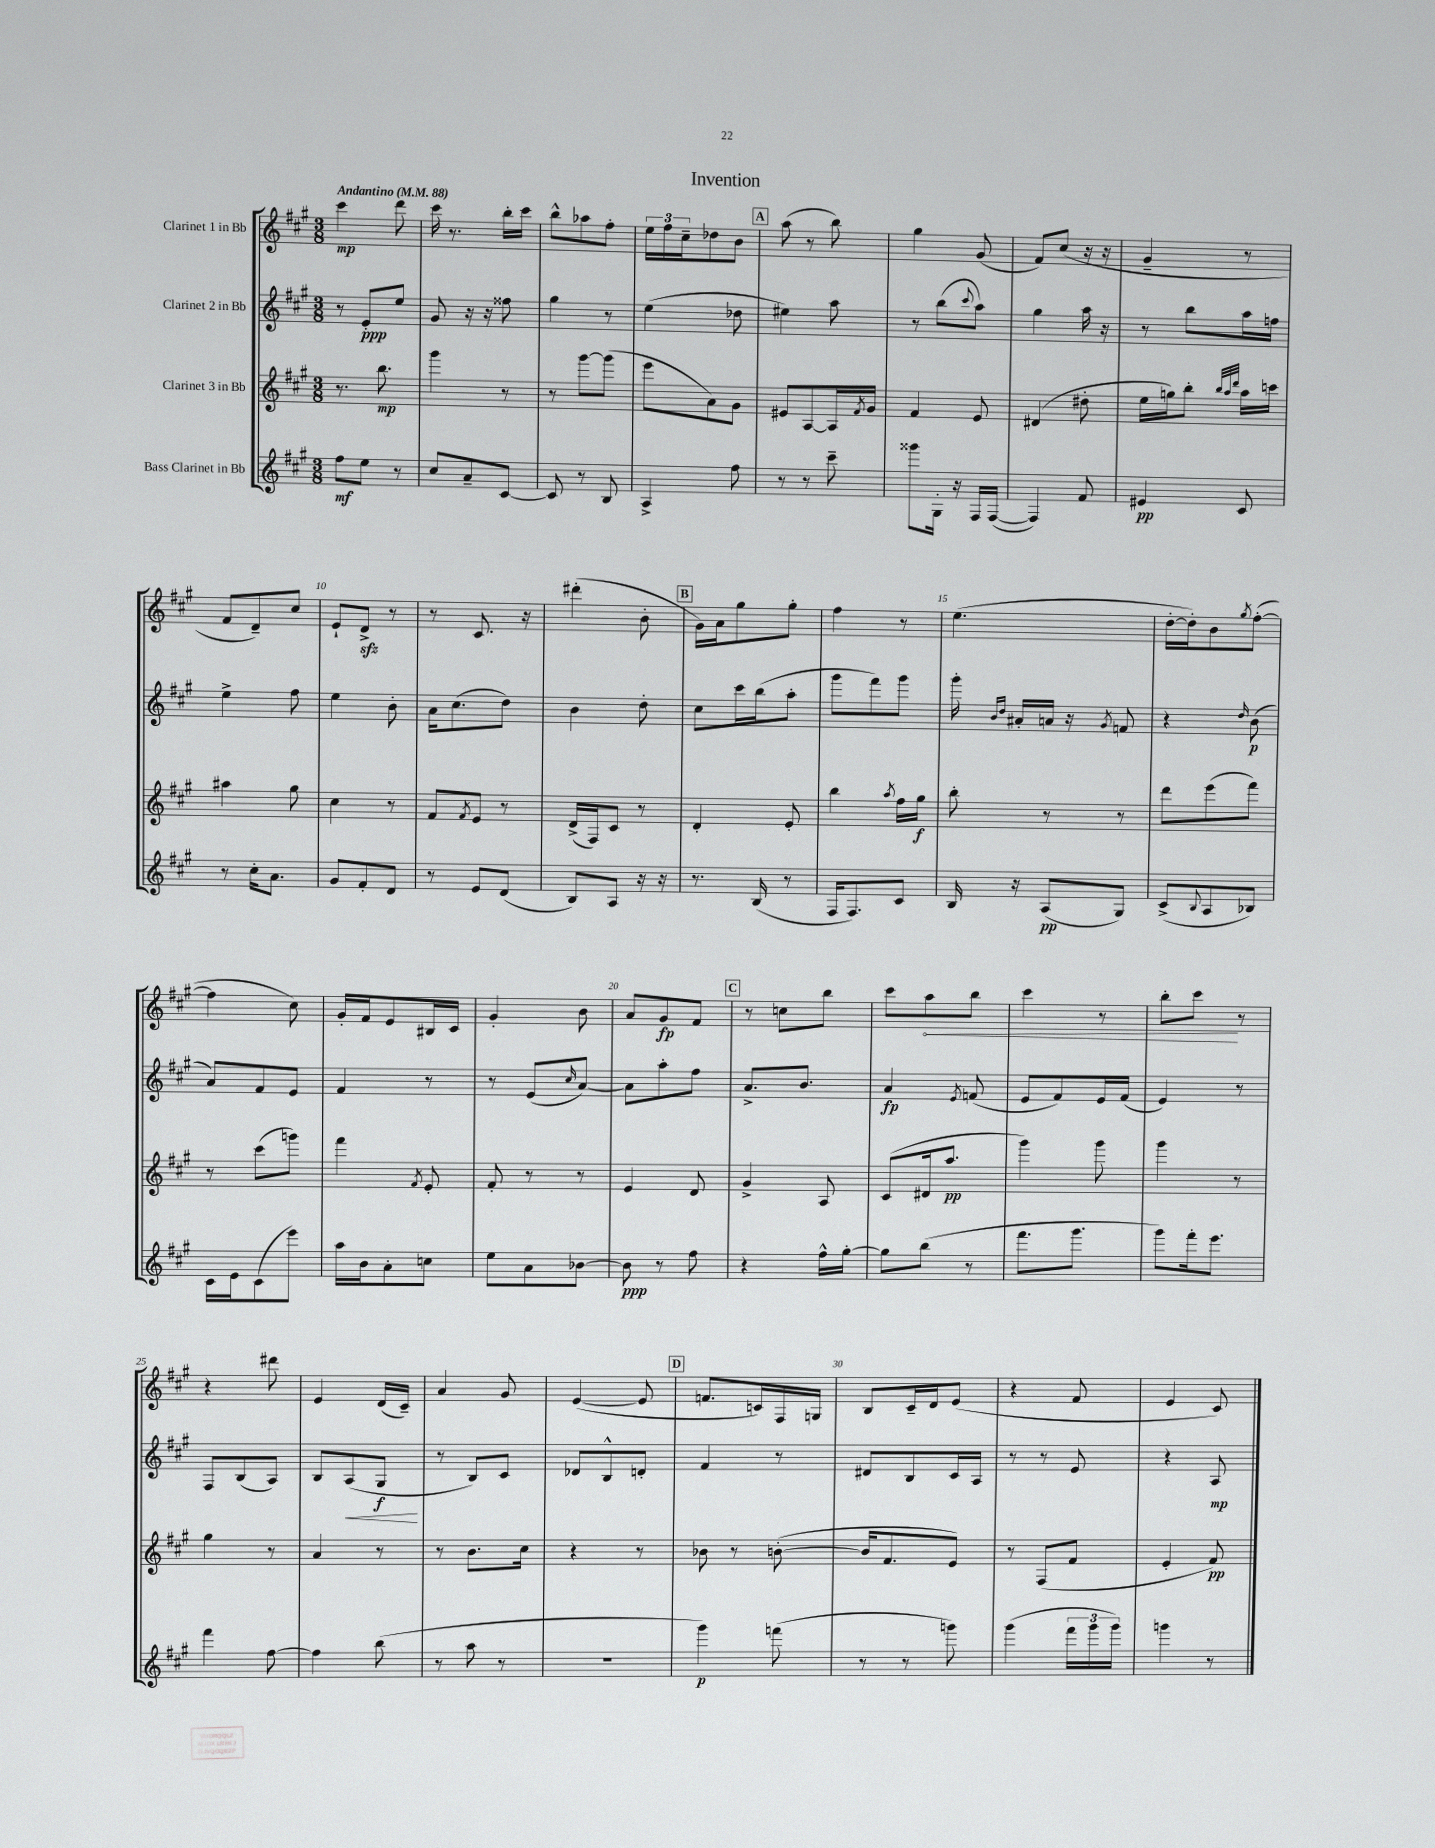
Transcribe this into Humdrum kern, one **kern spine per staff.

**kern	**dynam	**kern	**dynam	**kern	**dynam	**kern	**dynam
*part4	*part4	*part3	*part3	*part2	*part2	*part1	*part1
*staff4	*staff4	*staff3	*staff3	*staff2	*staff2	*staff1	*staff1
*I"Bass Clarinet in Bb	*	*I"Clarinet 3 in Bb	*	*I"Clarinet 2 in Bb	*	*I"Clarinet 1 in Bb	*
*clefG2	*	*clefG2	*	*clefG2	*	*clefG2	*
*k[f#c#g#]	*	*k[f#c#g#]	*	*k[f#c#g#]	*	*k[f#c#g#]	*
*M3/8	*	*M3/8	*	*M3/8	*	*M3/8	*
*MM88	*	*MM88	*	*MM88	*	*MM88	*
=1	=1	=1	=1	=1	=1	=1	=1
!	!	!	!	!	!	!LO:TX:a:B:t=Andantino	!
8ff#\L	mf	8.r	.	8r	.	4ccc#\	mp
8ee\J	.	.	.	8e'/L	ppp	.	.
.	.	8.bb\	mp	.	.	.	.
8r	.	.	.	8ee/J	.	8ddd\	.
=2	=2	=2	=2	=2	=2	=2	=2
8cc#/L	.	4ggg#\	.	8g#/	.	16ccc#\	.
.	.	.	.	.	.	8.r	.
8a~/	.	.	.	16r	.	.	.
.	.	.	.	16r	.	.	.
[8c#/J	.	8r	.	8ff##X\	.	16bb'\LL	.
.	.	.	.	.	.	16ccc#\JJ	.
=3	=3	=3	=3	=3	=3	=3	=3
8c#/]	.	8r	.	4gg#\	.	8bb^^\L	.
8r	.	[8ggg#\L	.	.	.	8aa-X\	.
8B/	.	(8ggg#\J]	.	8r	.	8ff#'\J	.
=4	=4	=4	=4	=4	=4	=4	=4
4A^/	.	8eee\L	.	(4ee\	.	24ee\LL	.
.	.	.	.	.	.	24ff#\	.
.	.	.	.	.	.	24cc#~\J	.
.	.	8a\)	.	.	.	8dd-X\	.
8ff#\	.	8g#\J	.	8dd-X\	.	8b\J	.
!!LO:REH:place=s1:t=A
=5	=5	=5	=5	=5	=5	=5	=5
8r	.	8e#X/L	.	4ee#X\)	.	(8aa\	.
8r	.	[8A/	.	.	.	8r	.
8ccc#~\	.	16A/L]	.	8aa\	.	8bb\)	.
.	.	8qf#/	.	.	.	.	.
.	.	16g#/JJ	.	.	.	.	.
=6	=6	=6	=6	=6	=6	=6	=6
8ggg##X\L	.	4f#/	.	8r	.	4gg#\	.
16G#'\Jk	.	.	.	(8bb\L	.	.	.
16r	.	.	.	.	.	.	.
.	.	.	.	8qqccc#/	.	.	.
16F#/LL	.	8e/	.	8aa\J)	.	(8g#/	.
([16F#/JJ	.	.	.	.	.	.	.
=7	=7	=7	=7	=7	=7	=7	=7
4F#/])	.	(4d#X/	.	4gg#\	.	8f#/L)	.
.	.	.	.	.	.	(8cc#/J	.
8f#/	.	8dd#X'\	.	16aa\	.	16r	.
.	.	.	.	16r	.	16r	.
=8	=8	=8	=8	=8	=8	=8	=8
4e#X/	pp	16ee\LL	.	8r	.	4g#~/	.
.	.	16ggn\J)	.	.	.	.	.
.	.	8bb'\J	.	8bb\L	.	.	.
.	.	32qqbb/LLL	.	.	.	.	.
.	.	32qqaa/	.	.	.	.	.
.	.	32qqddd/JJJ	.	.	.	.	.
8c#/	.	16aa\LL	.	16aa\L	.	8r	.
.	.	16cccn\JJ	.	16ffn\JJ	.	.	.
!!LO:LB:g=z
=9	=9	=9	=9	=9	=9	=9	=9
8r	.	4aa#X\	.	4ee^\	.	8f#/L	.
16cc#'\KL	.	.	.	.	.	8d~/)	.
8.a\J	.	.	.	.	.	.	.
.	.	8gg#\	.	8ff#\	.	8cc#/J	.
=10	=10	=10	=10	=10	=10	=10	=10
8g#/L	.	4cc#\	.	4ee\	.	8e`/L	.
8f#'/	.	.	.	.	.	8dzz^/J	.
8d/J	.	8r	.	8b'\	.	8r	.
=11	=11	=11	=11	=11	=11	=11	=11
8r	.	8f#/L	.	16a\KL	.	8r	.
.	.	.	.	(8.cc#\	.	.	.
.	.	8qf#/	.	.	.	.	.
8e/L	.	8e/J	.	.	.	8.c#/	.
(8d/J	.	8r	.	8dd\J)	.	.	.
.	.	.	.	.	.	16r	.
=12	=12	=12	=12	=12	=12	=12	=12
8B/L)	.	(16d^/LL	.	4b\	.	(4ddd#X'\	.
.	.	16F#/J)	.	.	.	.	.
8A/J	.	8c#/J	.	.	.	.	.
16r	.	8r	.	8dd'\	.	8b'\	.
16r	.	.	.	.	.	.	.
!!LO:REH:place=s1:t=B
=13	=13	=13	=13	=13	=13	=13	=13
8.r	.	4d'/	.	8cc#\L	.	16g#\LL)	.
.	.	.	.	.	.	16a\J	.
.	.	.	.	16ccc#\L	.	8gg#\	.
(16B/	.	.	.	(16bb\J	.	.	.
8r	.	8e'/	.	8aa'\J	.	8gg#'\J	.
=14	=14	=14	=14	=14	=14	=14	=14
16F#/KL	.	4bb\	.	8ggg#\L	.	4ff#\	.
8.F#/)	.	.	.	.	.	.	.
.	.	.	.	8fff#\)	.	.	.
.	.	8qaa/	.	.	.	.	.
8c#/J	.	16ff#\LL	.	8ggg#\J	.	8r	.
.	.	16gg#\JJ	f	.	.	.	.
=15	=15	=15	=15	=15	=15	=15	=15
16B/	.	8bb'\	.	16ggg#'\	.	(4.ee\	.
.	.	.	.	16qqb/LL	.	.	.
.	.	.	.	16qqdd/JJ	.	.	.
16r	.	.	.	16a#X'/LL	.	.	.
(8A/L	pp	8r	.	16an/JJ	.	.	.
.	.	.	.	16r	.	.	.
.	.	.	.	8qg#/	.	.	.
8G#/J)	.	8r	.	8fn/	.	.	.
=16	=16	=16	=16	=16	=16	=16	=16
(8c#^/L	.	8ddd\L	.	4r	.	[16dd'\LL	.
.	.	.	.	.	.	16dd'\J])	.
8qqB/	.	.	.	.	.	.	.
8A/	.	(8eee\	.	.	.	8b\	.
.	.	.	.	16qqdd/	.	8qgg#/	.
8B-X/J)	.	8fff#\J)	.	(8b\	p	([8ff#'\J	.
!!LO:LB:g=z
=17	=17	=17	=17	=17	=17	=17	=17
16c#\LL	.	8r	.	8a/L)	.	4ff#\]	.
16e\J	.	.	.	.	.	.	.
(8c#\	.	(8ccc#\L	.	8f#/	.	.	.
8eee\J)	.	8gggn\J)	.	8e/J	.	8cc#\)	.
=18	=18	=18	=18	=18	=18	=18	=18
16aa\LL	.	4fff#\	.	4f#/	.	16g#'/LL	.
16b\J	.	.	.	.	.	16f#/J	.
8a'\	.	.	.	.	.	8e/	.
.	.	8qf#/	.	.	.	.	.
8ccn\J	.	8e'/	.	8r	.	16B#X/L	.
.	.	.	.	.	.	16c#/JJ	.
=19	=19	=19	=19	=19	=19	=19	=19
8ee\L	.	8f#'/	.	8r	.	4g#'/	.
8a\	.	8r	.	(8e/L	.	.	.
.	.	.	.	16qqcc#/	.	.	.
[8b-X\J	.	8r	.	[8a/J)	.	8b\	.
=20	=20	=20	=20	=20	=20	=20	=20
8b-\]	ppp	4e/	.	8a\L]	.	8a/L	.
8r	.	.	.	8aa'\	.	8g#/	fp
8ff#\	.	8d/	.	8ff#\J	.	8f#/J	.
!!LO:REH:place=s1:t=C
=21	=21	=21	=21	=21	=21	=21	=21
4r	.	4g#^/	.	8.a^/L	.	8r	.
.	.	.	.	.	.	8ccn\L	.
.	.	.	.	8.b/J	.	.	.
16ff#^^\LL	.	8A/	.	.	.	8bb\J	.
[16gg#'\JJ	.	.	.	.	.	.	.
=22	=22	=22	=22	=22	=22	=22	=22
8gg#\L]	.	(8c#/L	.	4a/	fp	8ccc#\L	.
!	!	!	!	!	!	!	!LO:HP:b
(8bb\J	.	16d#X/k	.	.	.	8aa\	<
.	.	8.aa/J	pp	.	.	.	.
.	.	.	.	8qe/	.	.	.
8r	.	.	.	(8fn/	.	8bb\J	.
=23	=23	=23	=23	=23	=23	=23	=23
8.fff#\L	.	4ggg#\)	.	8e/L	.	4ccc#\	.
.	.	.	.	8f#/)	.	.	.
8.ggg#\J	.	.	.	.	.	.	.
.	.	8ggg#\	.	16e/L	.	8r	.
.	.	.	.	(16f#/JJ	.	.	.
=24	=24	=24	=24	=24	=24	=24	=24
8ggg#\L)	.	4ggg#\	.	4e/)	.	8bb'\L	.
16fff#'\k	.	.	.	.	.	8ccc#\J	.
8.eee\J	.	.	.	.	.	.	.
.	.	8r	.	8r	.	8r	[
!!LO:LB:g=z
=25	=25	=25	=25	=25	=25	=25	=25
4fff#\	.	4gg#\	.	8F#/L	.	4r	.
.	.	.	.	(8B/	.	.	.
[8ff#\	.	8r	.	8A/J)	.	8ddd#X\	.
=26	=26	=26	=26	=26	=26	=26	=26
4ff#\]	.	4a/	.	8B/L	.	4e/	.
!	!	!	!	!	!LO:HP:b	!	!
.	.	.	.	(8A/	<	.	.
(8bb\	.	8r	.	8G#/J	f	(16d/LL	.
.	.	.	.	.	.	16c#~/JJ)	.
.	.	.	.	.	[	.	.
=27	=27	=27	=27	=27	=27	=27	=27
8r	.	8r	.	8r	.	4a/	.
8aa\	.	8.b\L	.	8B/L)	.	.	.
8r	.	.	.	8c#/J	.	8g#/	.
.	.	16cc#\Jk	.	.	.	.	.
=28	=28	=28	=28	=28	=28	=28	=28
4.r	.	4r	.	8d-X/L	.	([4e/	.
.	.	.	.	8B^^/	.	.	.
.	.	8r	.	8dn'/J	.	8e/]	.
!!LO:REH:place=s1:t=D
=29	=29	=29	=29	=29	=29	=29	=29
4ggg#\)	p	8b-X\	.	4f#/	.	8.fn/L	.
.	.	8r	.	.	.	.	.
.	.	.	.	.	.	16cn/L)	.
(8fffn\	.	([8bn'\	.	8r	.	16F#/	.
.	.	.	.	.	.	16Gn/JJ	.
=30	=30	=30	=30	=30	=30	=30	=30
8r	.	16b/KL]	.	8d#X/L	.	8B/L	.
.	.	8.f#/	.	.	.	.	.
8r	.	.	.	8B/	.	16c#~/L	.
.	.	.	.	.	.	16d/J	.
8gggn\)	.	8e/J)	.	16c#/L	.	(8e/J	.
.	.	.	.	16A/JJ	.	.	.
=31	=31	=31	=31	=31	=31	=31	=31
(4ggg#\	.	8r	.	8r	.	4r	.
.	.	(8F#/L	.	8r	.	.	.
24fff#\LL	.	8f#/J	.	8e/	.	8f#/	.
24ggg#\	.	.	.	.	.	.	.
24ggg#\JJ)	.	.	.	.	.	.	.
=32	=32	=32	=32	=32	=32	=32	=32
4gggn\	.	4e'/	.	4r	.	4e/	.
8r	.	8f#/)	pp	8A/	mp	8c#/)	.
==	==	==	==	==	==	==	==
*-	*-	*-	*-	*-	*-	*-	*-
